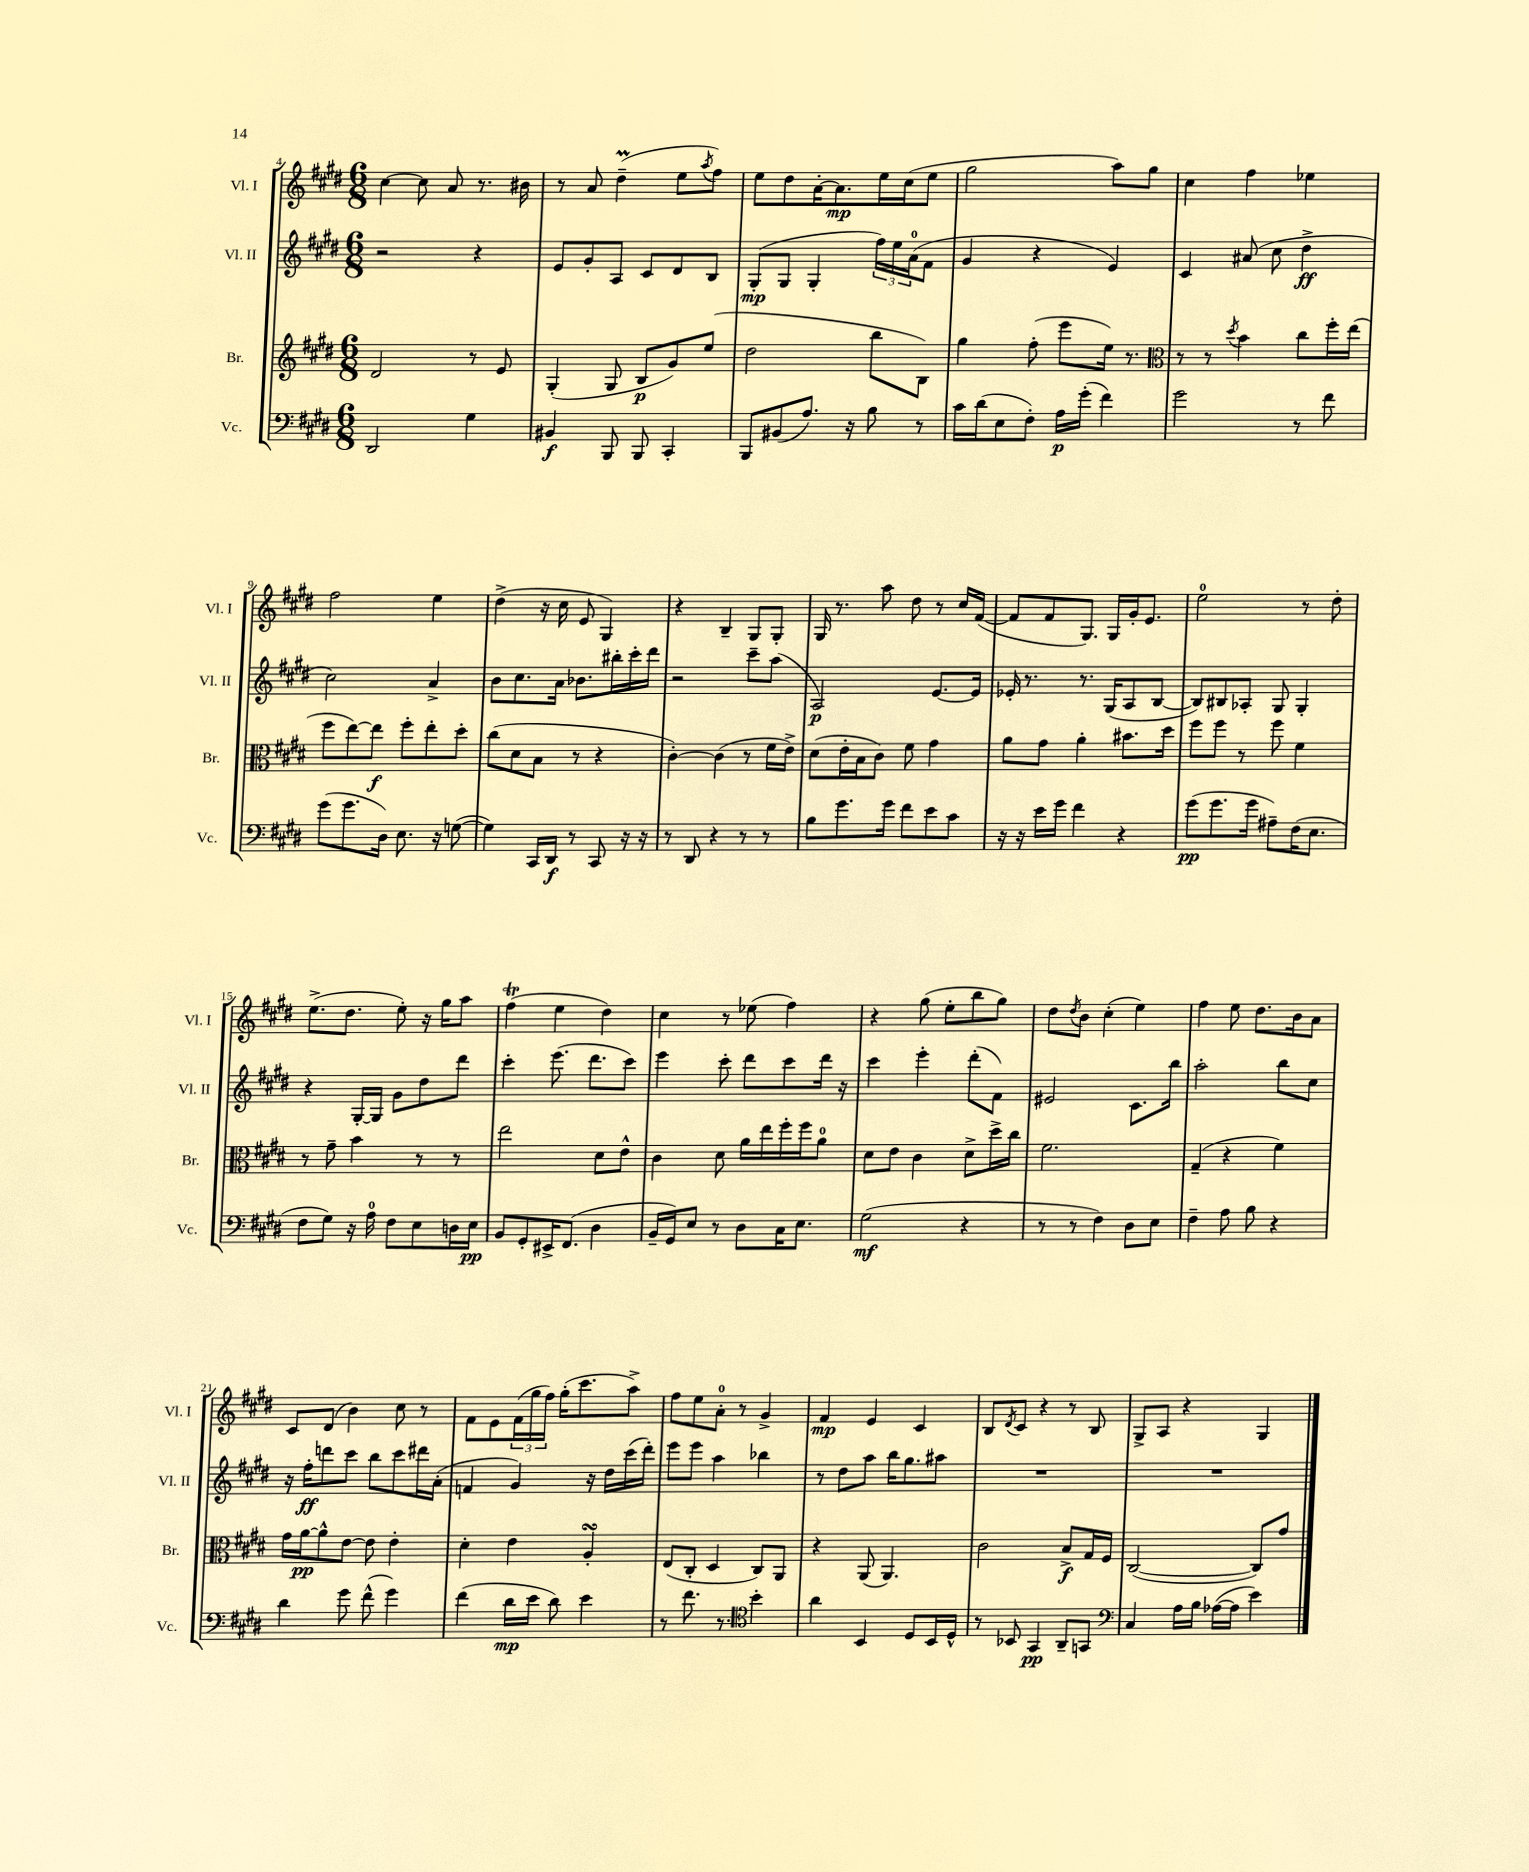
<<
\new StaffGroup <<
\new Staff = "s0" \with { instrumentName = "Vl. I" shortInstrumentName = "Vl. I" } {
    \clef treble \key e \major \numericTimeSignature \time 6/8
    cis''4~ cis''8 a'8 r8. bis'16 |
    r8 a'8 dis''4--\prall( e''8 \acciaccatura { a''8 } fis''8) |
    e''8 dis''8 a'16~-. a'8.\mp e''16 cis''16( e''8 |
    gis''2 a''8) gis''8 |
    cis''4 fis''4 ees''4 |
    fis''2 e''4 |
    dis''4->( r16 cis''16 e'8 gis4) |
    r4 b4-- gis8 gis8-. |
    gis16 r8. a''8 dis''8 r8 cis''16 fis'16~( |
    fis'8 fis'8 gis8.) gis16 gis'16-. e'8. |
    e''2-0 r8 dis''8-. |
    e''8.->( dis''8. e''8-.) r16 gis''16 a''8 |
    fis''4\trill( e''4 dis''4) |
    cis''4 r8 ees''8( fis''4) |
    r4 gis''8( e''8-. b''8 gis''8) |
    dis''8 \acciaccatura { dis''8 } b'8 cis''4-.( e''4) |
    fis''4 e''8 dis''8. b'16 a'8 |
    cis'8 dis'8( b'4) cis''8 r8 |
    fis'8 e'8 \tuplet 3/2 { fis'16( gis''16 fis''16) } gis''16-.( cis'''8. a''8->) |
    fis''8 e''8 a'8-0-. r8 gis'4-> |
    fis'4\mp e'4 cis'4 |
    b8 \acciaccatura { dis'8 } cis'8 r4 r8 b8 |
    gis8-> a8 r4 gis4 \bar "|." |
}
\new Staff = "s1" \with { instrumentName = "Vl. II" shortInstrumentName = "Vl. II" } {
    \clef treble \key e \major \numericTimeSignature \time 6/8
    r2 r4 |
    e'8 gis'8-. a8 cis'8 dis'8 b8 |
    gis8-.\mp( gis8 gis4-. \tuplet 3/2 { fis''16) e''16 a'16-0( } fis'8 |
    gis'4 r4 e'4) |
    cis'4 ais'8( cis''8 dis''4->\ff |
    cis''2) a'4-> |
    b'8 cis''8. a'16 bes'8. bis''16-. cis'''16-. dis'''16 |
    r2 cis'''8-- a''8( |
    a2\p) e'8.~ e'16 |
    ees'16-. r8. r8. gis16( a8 b8~ |
    b8) bis8 aes8-. gis8 gis4-. |
    r4 gis16~-. gis16 gis'8 dis''8 dis'''8 |
    cis'''4-. e'''8.( dis'''8. cis'''8) |
    e'''4 cis'''8-. dis'''8 cis'''8 dis'''16 r16 |
    cis'''4 e'''4-. dis'''8-.( fis'8) |
    eis'2 cis'8. b''16 |
    a''2-. b''8 cis''8 |
    r16 fis''16-.\ff d'''8 cis'''8 b''8 cis'''8 dis'''16 a'16-.( |
    f'4 gis'4) r16 dis''16 cis'''16( dis'''16-.) |
    e'''8 e'''8 a''4 bes''4 |
    r8 dis''8 a''8 b''16 gis''8. ais''8 |
    R2. |
    R2. \bar "|." |
}
\new Staff = "s2" \with { instrumentName = "Br." shortInstrumentName = "Br." } {
    \clef treble \key e \major \numericTimeSignature \time 6/8
    dis'2 r8 e'8 |
    gis4-.( gis8 b8\p gis'8) e''8( |
    dis''2 b''8 b8) |
    gis''4 fis''8-.( e'''8 e''16) r8. |
    \clef alto r8 r8 \acciaccatura { dis''8 } b'4 cis''8 fis''16-. e''16( |
    fis''8 e''8~) e''8\f fis''8-. e''8-. dis''8-. |
    cis''8( dis'8 b8 r8 r4 |
    cis'4~-.) cis'4( r8 fis'16 e'16->) |
    dis'8( e'16-. b16 cis'8) fis'8 gis'4 |
    a'8 gis'8 a'4-. bis'8. dis''16 |
    fis''8 fis''8 r8 fis''8 fis'4 |
    r8 gis'8-- b'4 r8 r8 |
    e''2 dis'8 e'8-^ |
    cis'4 dis'8 a'16 e''16 fis''16-. fis''16 a'8-0 |
    dis'8 e'8 cis'4 dis'8-> dis''16-> cis''16 |
    fis'2. |
    gis4--( r4 fis'4) |
    gis'16 a'16~\pp a'8-^ e'8~ e'8 e'4-. |
    dis'4-. e'4 a4-.\turn |
    e8( cis8-. dis4 cis8) a,8 |
    r4 a,8( a,4.) |
    cis'2 b8->\f gis16 fis16 |
    cis2~( cis8) gis'8 \bar "|." |
}
\new Staff = "s3" \with { instrumentName = "Vc." shortInstrumentName = "Vc." } {
    \clef bass \key e \major \numericTimeSignature \time 6/8
    dis,2 gis4 |
    bis,4\f b,,8 b,,8 cis,4-. |
    b,,8 bis,8( a8.) r16 b8 r8 |
    cis'16 dis'16( e8 fis8-.) a16\p gis'16-.( fis'4) |
    gis'2 r8 fis'8 |
    gis'8( gis'8. dis16) e8. r16 g8~( |
    g4) cis,16 dis,16\f r8 cis,8 r16 r16 |
    r8 dis,8 r4 r8 r8 |
    b8 gis'8. gis'16 fis'8 e'8 cis'8 |
    r16 r16 e'16 gis'16 fis'4 r4 |
    gis'8\pp( gis'8. gis'16 ais8--) fis16( e8. |
    fis8 gis8) r16 a16-0 fis8 e8 d16 e16\pp |
    b,8 gis,8-. eis,16-> fis,8.( dis4 |
    b,16-- gis,16) e8 r8 dis8 cis16 e8. |
    gis2\mf( r4 |
    r8 r8 fis4) dis8 e8 |
    fis4-- a8 b8 r4 |
    dis'4 gis'8 fis'8-^( gis'4) |
    fis'4( dis'16\mp e'16 dis'8) e'4 |
    r8 fis'8. r8. \clef tenor b'4-. |
    a'4 b,4 dis8 b,16 dis16-^ |
    r8 bes,8 gis,4\pp a,8-- g,8 |
    \clef bass cis4 a16 b16 aes16~( aes16 e'4) \bar "|." |
}
>>
>>
\layout { \context { \Score currentBarNumber = #4 } }
